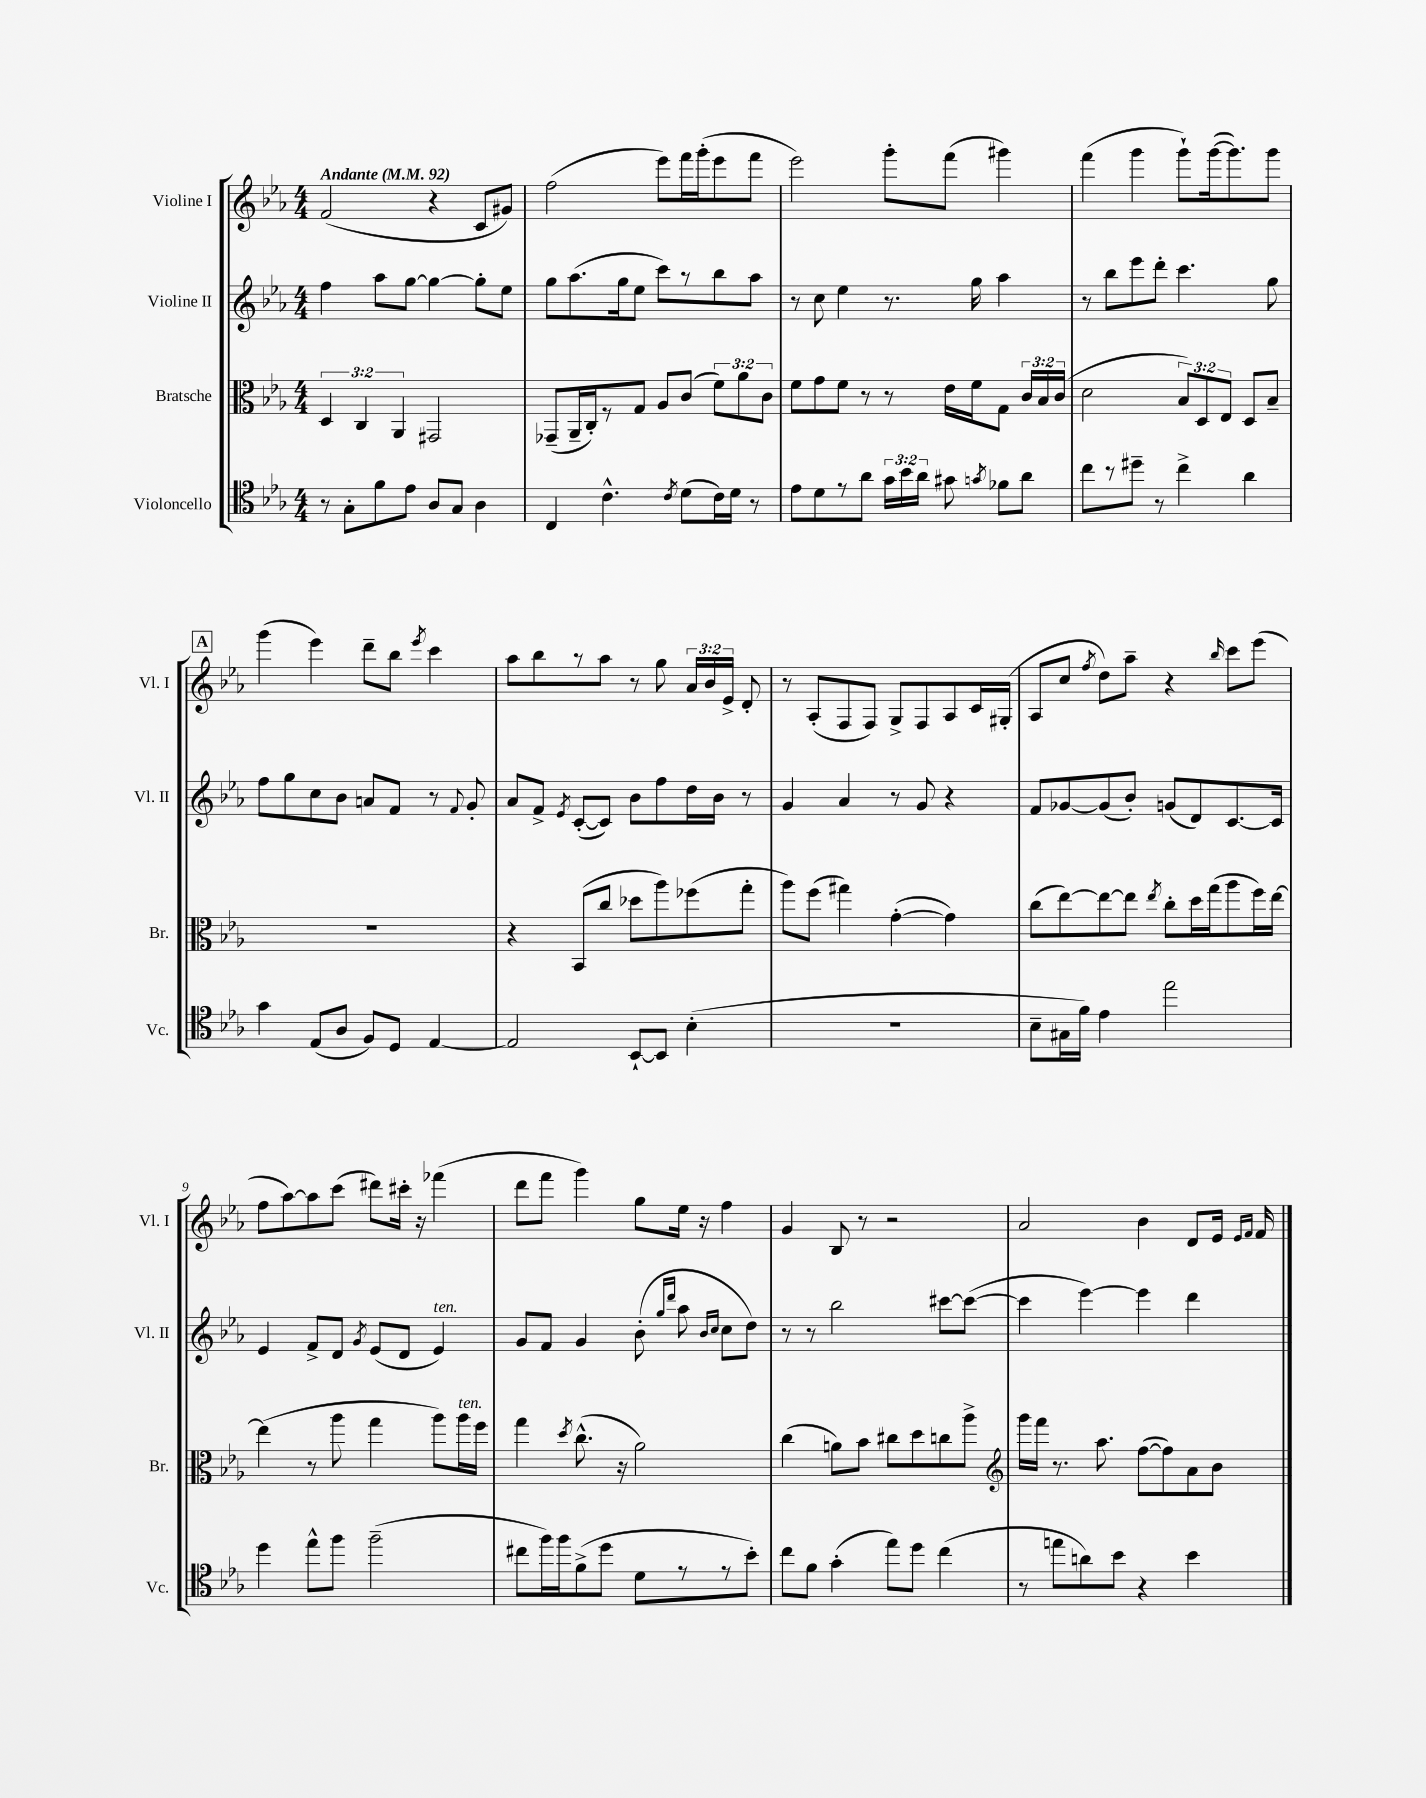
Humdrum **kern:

**kern	**kern	**kern	**kern
*staff4	*staff3	*staff2	*staff1
*clefC4	*clefC3	*clefG2	*clefG2
*k[b-e-a-]	*k[b-e-a-]	*k[b-e-a-]	*k[b-e-a-]
*M4/4	*M4/4	*M4/4	*M4/4
*MM92	*MM92	*MM92	*MM92
8r	6D/	4ff\	(2f/
8G'\L	.	.	.
.	6C/	.	.
8f\	.	8aa-\L	.
.	6AA-/	.	.
8e-\J	.	[8gg\J	.
8A-/L	2GG#/	4gg\_	4r
8G/J	.	.	.
4A-\	.	8gg'\]L	8c/L
.	.	8ee-\J	8g#/J)
=	=	=	=
4C/	(8GG-~/L	8gg\L	(2ff\
.	16AA-~/L	(8.aa-\	.
.	16C'/J)	.	.
4.c^^\	8r	.	.
.	.	16gg\k	.
.	8G/J	8ee-\J	.
.	8A-/L	8ccc\L)	8eee-\L)
8qc/	.	.	.
(8d\L	(8c/J	8r	16fff\L
.	.	.	(16ggg'\J
16c\L)	12f\L)	8bb-\	8eee-\
16d\JJ	.	.	.
.	12a-\	.	.
8r	.	8aa-\J	8fff\J
.	12c\J	.	.
=	=	=	=
8e-\L	8f\L	8r	2eee-\)
8d\	8g\	8cc\	.
8r	8f\J	4ee-\	.
8a-\J	8r	.	.
24g\LL	8r	8.r	8ggg'\L
24b-\	.	.	.
24a-\JJ	.	.	.
8g#\	16e-\LL	.	(8fff\J
.	16f\J	16gg\	.
8qg/	.	.	.
8f-\L	8G\J	4aa-\	4ggg#\)
8a-\J	24c/LL	.	.
.	24B-/	.	.
.	(24c/JJ	.	.
=	=	=	=
8cc\L	2d\	8r	(4fff\
8r	.	8bb-\L	.
8dd#~\J	.	8eee-\	4ggg\
8r	.	8ddd'\J	.
4cc^\	12B-/L)	4.ccc\	8ggg`\L)
.	12D/	.	.
.	.	.	([16ggg\k
.	12E-/J	.	.
.	.	.	8.ggg\])
4a-\	8D/L	.	.
.	8B-~/J	8gg\	8ggg\J
=	=	=	=
4g\	1r	8ff\L	(4ggg\
.	.	8gg\	.
(8E-/L	.	8cc\	4eee-\)
8A-/J	.	8b-\J	.
8F/L)	.	8a/L	8ddd~\L
8D/J	.	8f/J	8bb-\J
.	.	.	8qeee-/
[4E-/	.	8r	4ccc\
.	.	8qqf/	.
.	.	8g'/	.
=	=	=	=
2E-/]	4r	8a-/L	8aa-\L
.	.	8f^/J	8bb-\
.	.	8qe-/	.
.	(8BB-/L	([8c'/L	8r
.	8cc/J	8c/]J)	8aa-\J
[8BB-`/L	8dd-\L	8b-\L	8r
8BB-/]J	8aa-\)	8ff\	8gg\
(4B-'\	(8ff-\	16dd\L	24a-/LL
.	.	.	24b-/
.	.	16b-\JJ	.
.	.	.	24e-^/JJ
.	8gg'\J	8r	8d'/
=	=	=	=
1r	8aa-\L)	4g/	8r
.	(8ff\J	.	(8A-'/L
.	4gg#\)	4a-/	8F/
.	.	.	8F/J)
.	([4g'\	8r	8G^/L
.	.	8g/	8F/
.	4g\])	4r	8A-/
.	.	.	16c/L
.	.	.	(16G#'/JJ
=	=	=	=
8B-~\L	(8cc\L	8f/L	8A-/L
16G#\L	[8ee-\)	[8g-/	8cc/J
16f\JJ)	.	.	.
.	.	.	8qff/
4e-\	8ee-\_	(8g-/]	8dd\L)
.	8ee-\]J	8b-'/J)	8aa-~\J
.	8qee-/	.	.
2ee-\	8cc'\L	(8g/L	4r
.	16dd\L	8d/)	.
.	(16gg\J	.	.
.	.	.	16qqbb-/
.	8aa-\	[8.c/	8ccc\L
.	16ff\L)	.	(8eee-\J
.	[16ee-\JJ	16c/]Jk	.
=	=	=	=
4dd\	(4ee-\]	4e-/	8ff\L
.	.	.	[8aa-\)
8ee-^^\L	8r	8f^/L	8aa-\]
8ff\J	8aa-\	8d/J	(8ccc\J
.	.	8qg/	.
(2ff~\	4gg\	(8e-/L	8ddd#\L)
.	.	8d/J	16ccc#'\Jk
.	.	.	16r
.	8aa-\L)	4e-/)	(4fff-\
.	16aa-\L	.	.
.	16ff\JJ	.	.
=	=	=	=
8cc#\L	4gg\	8g/L	8ddd\L
16ff\L)	.	8f/J	8fff\J
16ff\J	.	.	.
.	8qdd/	.	.
(8f^\	(8.cc^^\	4g/	4ggg\)
8dd\J	.	.	.
.	16r	.	.
8d\L	2a-\)	(8b-'\	8gg\L
.	.	16qqgg/LL	.
.	.	16qqddd/JJ	.
8r	.	8aa-\	16ee-\Jk
.	.	.	16r
.	.	16qqb-/LL	.
.	.	16qqcc/JJ	.
8r	.	8cc\L	4ff\
8b-'\J)	.	8dd\J)	.
=	=	=	=
8cc\L	(4cc\	8r	4g/
8f\J	.	8r	.
(4g'\	8a\L)	2bb-\	8B-/
.	8b-\J	.	8r
8ee-\L)	8cc#\L	.	2r
8dd\J	8dd\	.	.
(4cc\	8cc\	[8ccc#\L	.
.	8aa-^\J	(8ccc#\_J	.
=	=	=	=
*	*clefG2	*	*
8r	16ggg\LL	4ccc#\]	2a-/
.	16fff\JJ	.	.
8ee\L	8.r	.	.
8a\)	.	[4eee-\)	.
.	8.aa-\	.	.
8b-\J	.	.	.
4r	([8ff\L	4eee-\]	4b-\
.	8ff\])	.	.
4b-\	8a-\	4ddd\	8d/L
.	8b-\J	.	16e-/Jk
.	.	.	16qqe-/LL
.	.	.	16qqf/JJ
.	.	.	16f/
==	==	==	==
*-	*-	*-	*-
